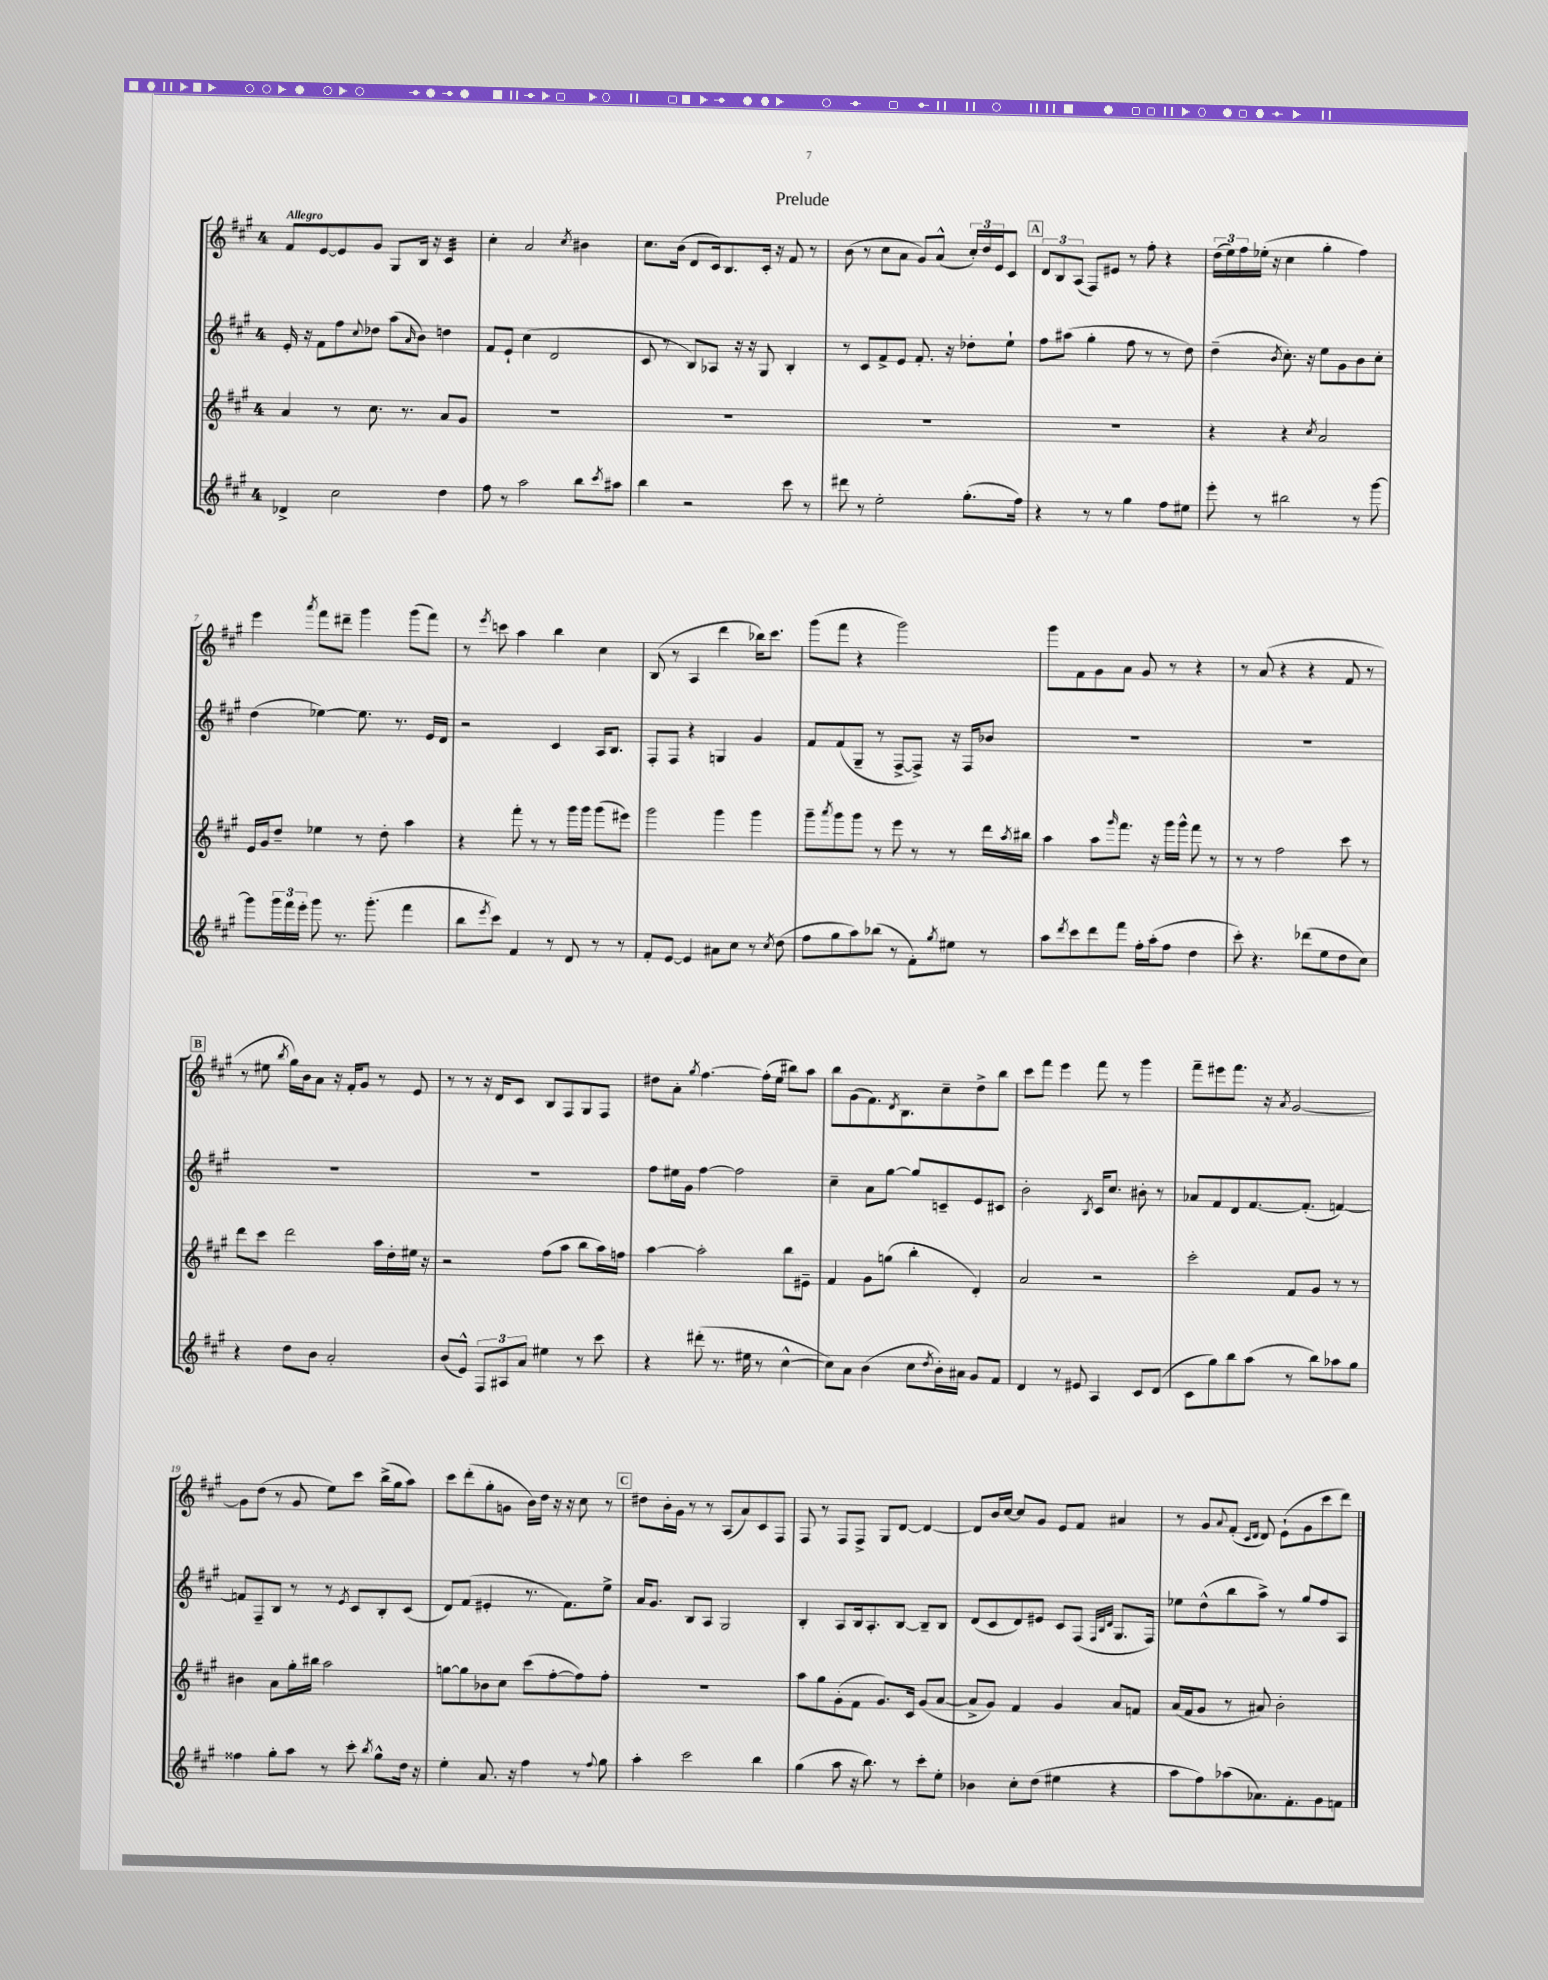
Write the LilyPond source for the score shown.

\header { title = "Prelude" }
<<
\new StaffGroup <<
\new Staff = "s0" {
    \clef treble \key a \major \once \override Staff.TimeSignature.style = #'single-digit \time 4/4 \tempo "Allegro"
    fis'8 e'8~ e'8 gis'8 gis8 b16 r16 cis'4:32 |
    cis''4-. a'2 \acciaccatura { cis''8 } bis'4 |
    cis''8. b'16( d'8 cis'16) b8. cis'16-. r16 fis'8 r8 |
    b'8( r8 cis''8 a'8 gis'8) a'8-^( \tuplet 3/2 { cis''16-.) d''16 e'16 } cis'8 |
    \mark \markup { \box "A" } \tuplet 3/2 { d'8 b8 a8( } fis8) eis'8 r8 fis''8-. r4 |
    \tuplet 3/2 { d''16( e''16) fis''16 } ees''16-.( r16 cis''4 gis''4-. fis''4) |
    e'''4 \acciaccatura { a'''8 } fis'''8 dis'''8-- gis'''4 gis'''8( fis'''8) |
    r8 \acciaccatura { e'''8 } c'''8 a''4 b''4 cis''4 |
    b8( r8 a4 d'''4 bes''16) cis'''8. |
    gis'''8( fis'''8 r4 gis'''2) |
    gis'''8 fis'8 gis'8 a'8 gis'8 r8 r4 |
    r8 a'8( r4 r4 fis'8 r8 |
    \mark \markup { \box "B" } r8 eis''8 \acciaccatura { b''8 } gis''16) b'16 a'8 r16 fis'16-. gis'8 r8 e'8 |
    r8 r8 r16 d'16 cis'8 b8 fis8 gis8 fis8 |
    dis''8 a'8-. \acciaccatura { gis''8 } fis''4.~ fis''16-.( e''16 bis''8) a''8 |
    b''8 gis'8( fis'8.) \acciaccatura { d'8 } b8. cis''8-- d''8-> b''8 |
    cis'''8 fis'''8 e'''4 fis'''8 r8 gis'''4 |
    fis'''8-- eis'''8 fis'''8. r16 \acciaccatura { a'8 } gis'2~ |
    gis'8 d''8( r8 gis'8 e''8) cis'''8 b''16->( gis''16 a''8) |
    cis'''8 d'''8-.( gis''8-. g'8 b'16) d''16 r16 r16 cis''8 r8 |
    \mark \markup { \box "C" } dis''8 b'16-. gis'16 r8 r8 a8( a'8) cis'8 fis8 |
    fis8 r8 fis8 fis8-> gis8 d'8~ d'4~ |
    d'8 b'16 cis''16~ cis''8 gis'8 e'8 fis'8 ais'4 |
    r8 gis'8 \appoggiatura { a'8 } fis'8-.( \grace { cis'16 d'16 } d'8) e'8-!( gis'8 cis'''8 d'''8) \bar "|." |
}
\new Staff = "s1" {
    \clef treble \key a \major \once \override Staff.TimeSignature.style = #'single-digit \time 4/4
    e'16-. r16 fis'8 fis''8 \appoggiatura { cis''8 } des''8 a''8( \grace { a'16 } b'8) d''4 |
    fis'8 e'8-! cis''4( d'2 |
    cis'8 r8 b8) aes8 r16 r16 gis8 b4-. |
    r8 cis'8 fis'8-> e'8 fis'8.-. r16 des''8-. e''8-! |
    \mark \markup { \box "A" } fis''8 ais''8( gis''4-. fis''8 r8 r8 d''8) |
    d''4--( \acciaccatura { b'8 } cis''8.-.) r16 e''8 gis'8 b'8 cis''8-. |
    d''4( ees''4~) ees''8. r8. e'16 d'16 |
    r2 cis'4 a16 b8. |
    fis8-. fis8 r4 g4 gis'4 |
    fis'8 fis'8( gis8-- r8 fis8~-> fis8->) r16 fis16 bes'8 |
    R1 |
    R1 |
    \mark \markup { \box "B" } R1 |
    R1 |
    fis''8 eis''16 gis'16 fis''4~ fis''2 |
    cis''4-- a'8 gis''8~ gis''8 c'8-- e'8 cis'8 |
    b'2-. \acciaccatura { b8 } cis'16 cis''8. bis'8-. r8 |
    aes'8 fis'8 d'8 fis'8.~ fis'8.-.( f'4~) |
    f'8 fis8-- b8 r8 r8 \acciaccatura { e'8 } cis'8 b8-. cis'8( |
    d'8) fis'8( eis'4-. r8. fis'8.) e''8-> |
    \mark \markup { \box "C" } a'16 gis'8. b8 a8 gis2 |
    b4-. a8 b16 a8.-. b8~ b8-- b8 |
    d'8( cis'8 d'8) eis'8 cis'8 fis8( \grace { fis32 b32 d'32 } gis8. fis16) |
    ees''8 d''8-^( b''8 a''8->) r8 gis''8 fis''8 a8 \bar "|." |
}
\new Staff = "s2" {
    \clef treble \key a \major \once \override Staff.TimeSignature.style = #'single-digit \time 4/4
    a'4 r8 cis''8. r8. a'8 gis'8 |
    R1 |
    R1 |
    R1 |
    \mark \markup { \box "A" } R1 |
    r4 r4 \acciaccatura { cis''8 } a'2 |
    e'16 gis'16 d''8-- ees''4 r8 d''8-. a''4 |
    r4 fis'''8-. r8 r8 gis'''16 gis'''16 gis'''8( eis'''8) |
    gis'''2 gis'''4 gis'''4 |
    gis'''8-- \acciaccatura { a'''8 } gis'''8 gis'''8 r8 e'''8 r8 r8 d'''16 \acciaccatura { a''8 } bis''16 |
    a''4 a''8 \grace { gis'''16 } fis'''8. r16 gis'''16 gis'''16-^ fis'''8 r8 |
    r8 r8 fis''2 cis'''8 r8 |
    \mark \markup { \box "B" } d'''8 cis'''8 d'''2 a''16 d''16-. eis''16 r16 |
    r2 fis''8( a''8 b''8 a''16) f''16 |
    a''4~ a''2-. b''8 eis'8-- |
    fis'4 gis'8 g''8( b''4-. d'4-.) |
    a'2 r2 |
    cis'''2-. fis'8 gis'8 r8 r8 |
    bis'4 a'8 gis''16-. bis''16 a''2 |
    g''8~ g''8 bes'8 cis''8 cis'''8( fis''8~-. fis''8) fis''8-. |
    \mark \markup { \box "C" } R1 |
    a''8 gis''8 gis'8-.( fis'8 gis'8.) cis'16 gis'8( a'8~ |
    a'8-> gis'8) fis'4 gis'4 a'8 f'8 |
    a'16( fis'16 gis'8 r8 ais'8) b'2-. \bar "|." |
}
\new Staff = "s3" {
    \clef treble \key a \major \once \override Staff.TimeSignature.style = #'single-digit \time 4/4
    des'4-> cis''2 d''4 |
    fis''8 r8 a''2 b''8 \acciaccatura { cis'''8 } ais''8 |
    b''4 r2 cis'''8 r8 |
    dis'''8 r8 e''2-. gis''8.-.( fis''16) |
    \mark \markup { \box "A" } r4 r8 r8 gis''4 fis''8 eis''8 |
    e'''8-. r8 bis''2 r8 gis'''8~ |
    gis'''8 \tuplet 3/2 { gis'''16 fis'''16 e'''16-. } gis'''8 r8. gis'''8.-.( fis'''4 |
    b''8 \acciaccatura { e'''8 } cis'''8) fis'4 r8 d'8 r8 r8 |
    fis'8-. e'8~ e'4 ais'8 cis''8 r8 \acciaccatura { cis''8 } d''8( |
    fis''8 gis''8 a''8) bes''8( r8 fis'8-.) \acciaccatura { gis''8 } eis''8 r8 |
    a''8 \acciaccatura { d'''8 } cis'''8 d'''8 fis'''8 fis''16-. a''16-.( fis''8 d''4 |
    cis'''8-.) r4. des'''8( e''8 d''8 cis''8) |
    \mark \markup { \box "B" } r4 d''8 b'8 a'2-. |
    b'8( e'8-^) \tuplet 3/2 { fis8 ais8 a'8 } eis''4 r8 cis'''8 |
    r4 dis'''8-.( r8. eis''16 r8 cis''4~-^ |
    cis''8) a'8 b'4( cis''8 \acciaccatura { d''8 } b'16-.) ais'16 gis'8 fis'8 |
    d'4 r8 eis'8 a4 cis'8 d'8( |
    cis'8 gis''8) b''8 a''8( r8 b''8) aes''8 gis''8 |
    fisis''4 gis''8-. a''8 r8 cis'''8-. \acciaccatura { b''8 } gis''8-^ d''16 r16 |
    e''4-. a'8. r16 fis''4 r8 \appoggiatura { fis''8 } gis''8 |
    \mark \markup { \box "C" } a''4-. cis'''2 b''4 |
    gis''4( a''8 r16 b''8.) r8 cis'''8-. e''8-. |
    bes'4 cis''8-. d''8( eis''4 r4 |
    a''8 fis''8) aes''8( aes'8.) fis'8.-. gis'8 f'8 \bar "|." |
}
>>
>>
